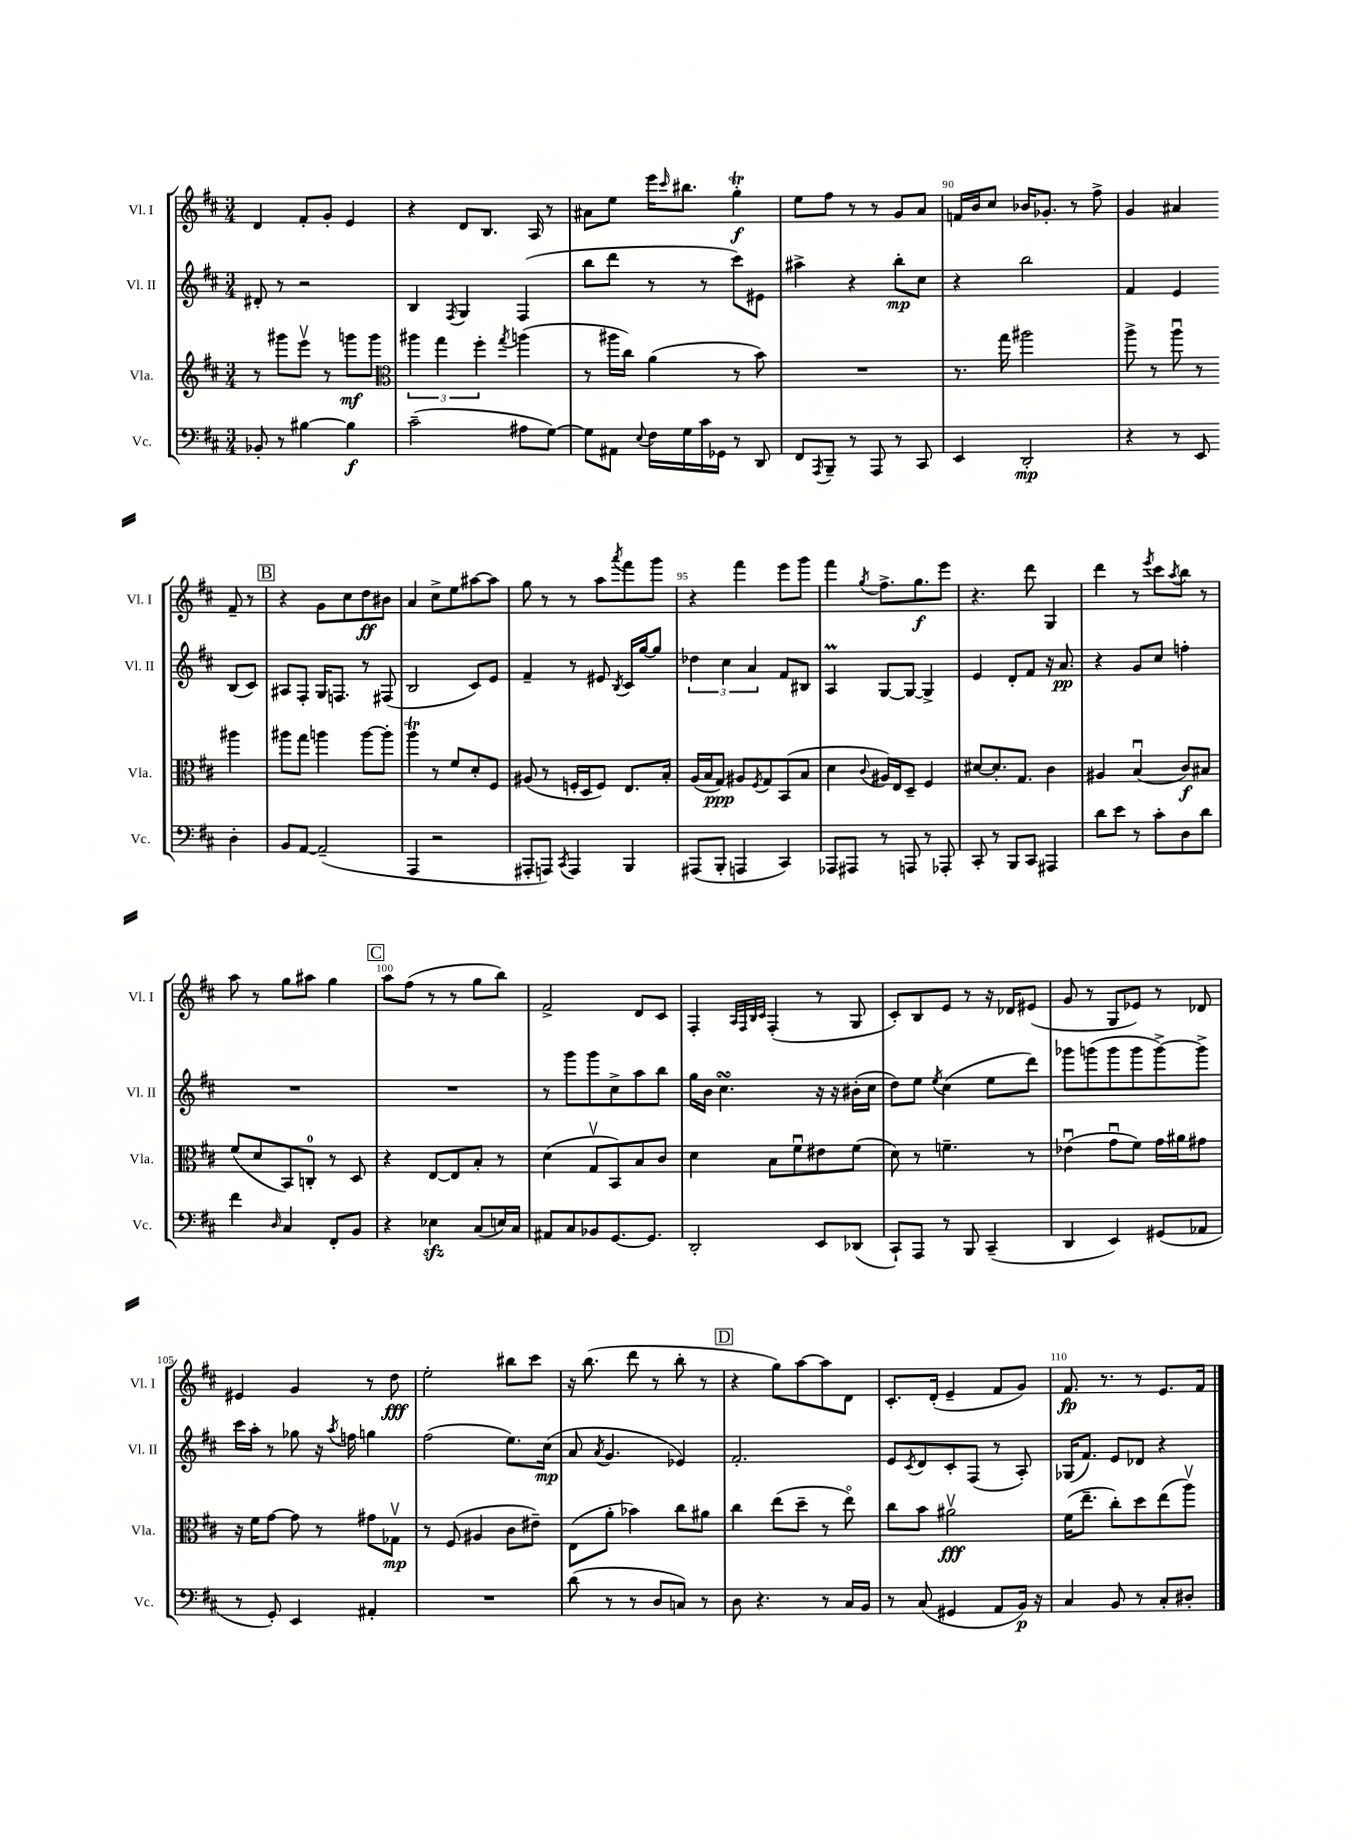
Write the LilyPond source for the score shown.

<<
\new StaffGroup <<
\new Staff = "s0" \with { instrumentName = "Vl. I" shortInstrumentName = "Vl. I" } {
    \clef treble \key d \major \numericTimeSignature \time 3/4
    d'4 fis'8-. g'8-. e'4 |
    r4 d'8 b8. a16 r8 |
    ais'8 e''8 e'''16 \grace { cis'''16 } bis''8. g''4-.\trill\f |
    e''8 fis''8 r8 r8 g'8 a'8 |
    f'16 b'16 cis''8 bes'16 ges'8.-. r8 fis''8-> |
    g'4 ais'4 fis'8-- r8 |
    \mark \markup { \box "B" } r4 g'8 cis''8 d''8\ff bis'8 |
    a'4 cis''8-> e''8 ais''8~ ais''8 |
    g''8 r8 r8 a''8 \acciaccatura { a'''8 } fis'''8 g'''8 |
    r4 fis'''4 e'''8 g'''8 |
    fis'''4 \acciaccatura { g''8 } fis''8.-> g''8.\f e'''8 |
    r4. d'''8 g4 |
    d'''4 r8 \acciaccatura { e'''8 } cis'''8 \acciaccatura { a''8 } b''8 r8 |
    a''8 r8 g''8 ais''8 g''4 |
    \mark \markup { \box "C" } a''8 fis''8( r8 r8 g''8 b''8) |
    fis'2-> d'8 cis'8 |
    fis4-. \grace { a32 fis32 b32 cis'32 } fis4-.( r8 g8 |
    cis'8-.) b8 e'8 r8 r16 des'16 eis'8( |
    g'8 r8 g8 ees'8) r8 des'8 |
    eis'4 g'4 r8 d''8\fff |
    e''2-. bis''8 cis'''8 |
    r16 b''8.( d'''8 r8 b''8-. r8 |
    \mark \markup { \box "D" } r4 g''8) a''8~ a''8 d'8 |
    cis'8.-. d'16-.( e'4-- fis'8 g'8) |
    fis'8.\fp r8. r8 e'8. fis'16 \bar "|." |
}
\new Staff = "s1" \with { instrumentName = "Vl. II" shortInstrumentName = "Vl. II" } {
    \clef treble \key d \major \numericTimeSignature \time 3/4
    dis'8-. r8 r2 |
    b4 \acciaccatura { fis8 } g4 fis4( |
    b''8 d'''8 r8 r8 cis'''8) eis'8 |
    ais''4-> r4 b''8-.\mp cis''8 |
    r4 b''2 |
    fis'4 e'4 b8( cis'8) |
    \mark \markup { \box "B" } ais8 fis8-. g16 f8. r8 fis8( |
    b2 cis'8) e'8 |
    fis'4-- r8 eis'8 \acciaccatura { b8 } cis'16 g''16~ g''8 |
    \tuplet 3/2 { des''4 cis''4 a'4 } fis'8 bis8 |
    a4\prall g8~ g8~ g4-> |
    e'4 d'8-. fis'8 r16 a'8.\pp |
    r4 g'8 cis''8 f''4-. |
    R2. |
    \mark \markup { \box "C" } R2. |
    r8 g'''8 g'''8 cis''8-> a''8 b''8 |
    g''16 b'16 cis''4.\turn r16 r16 bis'16-.( cis''16 |
    d''8) e''8 \acciaccatura { e''8 } cis''4( e''8 d'''8) |
    ges'''8 g'''8( g'''8 g'''8 g'''8~->) g'''8-> |
    cis'''16 a''16-. r8 ges''8 r16 \acciaccatura { a''8 } f''16 g''4 |
    fis''2( e''8.) cis''16\mp( |
    a'8 \acciaccatura { a'8 } g'4. ees'4) |
    \mark \markup { \box "D" } fis'2.-. |
    e'8 \acciaccatura { cis'8 } d'8 cis'8-. fis8( r8 a8-.) |
    ges16( fis'8.) e'8 des'8 r4 \bar "|." |
}
\new Staff = "s2" \with { instrumentName = "Vla." shortInstrumentName = "Vla." } {
    \clef treble \key d \major \numericTimeSignature \time 3/4
    r8 gis'''8 e'''8\upbow r8 g'''8\mf g'''8 |
    \clef alto \tuplet 3/2 { ais''4 g''4 fis''4-. } \acciaccatura { g''8 } a''4( |
    r8 ais''16 cis''16) a'4( r8 b'8) |
    R2. |
    r8. g''16 ais''2 |
    a''8-> r8 a''8\downbow r8 ais''4 |
    \mark \markup { \box "B" } ais''8 g''8 a''4 a''8~ a''8-. |
    a''4\trill r8 fis'8 d'8-. fis8 |
    ais8( r8 f16-. d16 f8) e8. b16-. |
    a16( b16 g8\ppp) ais8 \acciaccatura { fis8 } g8 b,8( b8 |
    d'4 \appoggiatura { cis'8 } ais16) e16 d8-- fis4 |
    dis'8~ dis'8.-. g8. cis'4 |
    ais4 b4\downbow( cis'8\f) bis8 |
    fis'8( d'8 b,8) c8-0-. r8 d8 |
    \mark \markup { \box "C" } r4 e8~ e8 b8-. r8 |
    d'4( g8\upbow b,8) b8 cis'8 |
    d'4 b8 fis'8\downbow eis'8 fis'8( |
    d'8) r8 f'4.-- r8 |
    ees'4\downbow( g'8\downbow fis'8) g'16 ais'16 gis'8 |
    r16 fis'16 g'8~ g'8 r8 gis'8 ges8\upbow\mp |
    r8 fis8( ais4 cis'8 eis'8--) |
    e8( a'8-. bes'4) cis''8 ais'8 |
    \mark \markup { \box "D" } cis''4 e''8( d''8-- r8 e''8\flageolet) |
    cis''8 b'8 ais'2\upbow\fff |
    fis'16( e''8.-- cis''8-.) d''8 e''8( a''8\upbow) \bar "|." |
}
\new Staff = "s3" \with { instrumentName = "Vc." shortInstrumentName = "Vc." } {
    \clef bass \key d \major \numericTimeSignature \time 3/4
    bes,8-. r8 bis4~ bis4\f |
    cis'2--( ais8 g8~) |
    g8 ais,8 \appoggiatura { e8 } fis16 g16 cis'16 ges,16 r8 d,8 |
    fis,8 \acciaccatura { a,,8 } b,,8-- r8 a,,8 r8 cis,8 |
    e,4 d,2-.\mp |
    r4 r8 e,8 d4-. |
    \mark \markup { \box "B" } b,8 a,8~ a,2--( |
    a,,4 r2 |
    ais,,8-. a,,8) \acciaccatura { cis,8 } a,,4 b,,4 |
    ais,,8( b,,8-. a,,4 cis,4) |
    aes,,8 ais,,8 r8 a,,8 r8 aes,,8-. |
    cis,8-. r8 b,,8 cis,8 ais,,4 |
    d'8 e'8 r8 cis'8-. d8 d'8 |
    fis'4 \grace { d16 } cis4 fis,8-. b,8 |
    \mark \markup { \box "C" } r4 ees4\sfz cis8( e16) cis16 |
    ais,8 cis8 bes,8 g,8.~ g,8. |
    d,2-. e,8 des,8( |
    cis,8-!) a,,8 r8 b,,8 cis,4--( |
    d,4 e,4) gis,8( aes,8 |
    r8 g,8-.) e,4 ais,4-. |
    R2. |
    d'8( r8 r8 d8 c8) r8 |
    \mark \markup { \box "D" } d8 r4. r8 cis16 b,16 |
    r8 cis8( gis,4 a,8 b,16\p) r16 |
    cis4 b,8 r8 cis8-. dis8-. \bar "|." |
}
>>
>>
\layout { \context { \Score currentBarNumber = #86 \override BarNumber.break-visibility = ##(#f #t #t) barNumberVisibility = #(every-nth-bar-number-visible 5) } }
